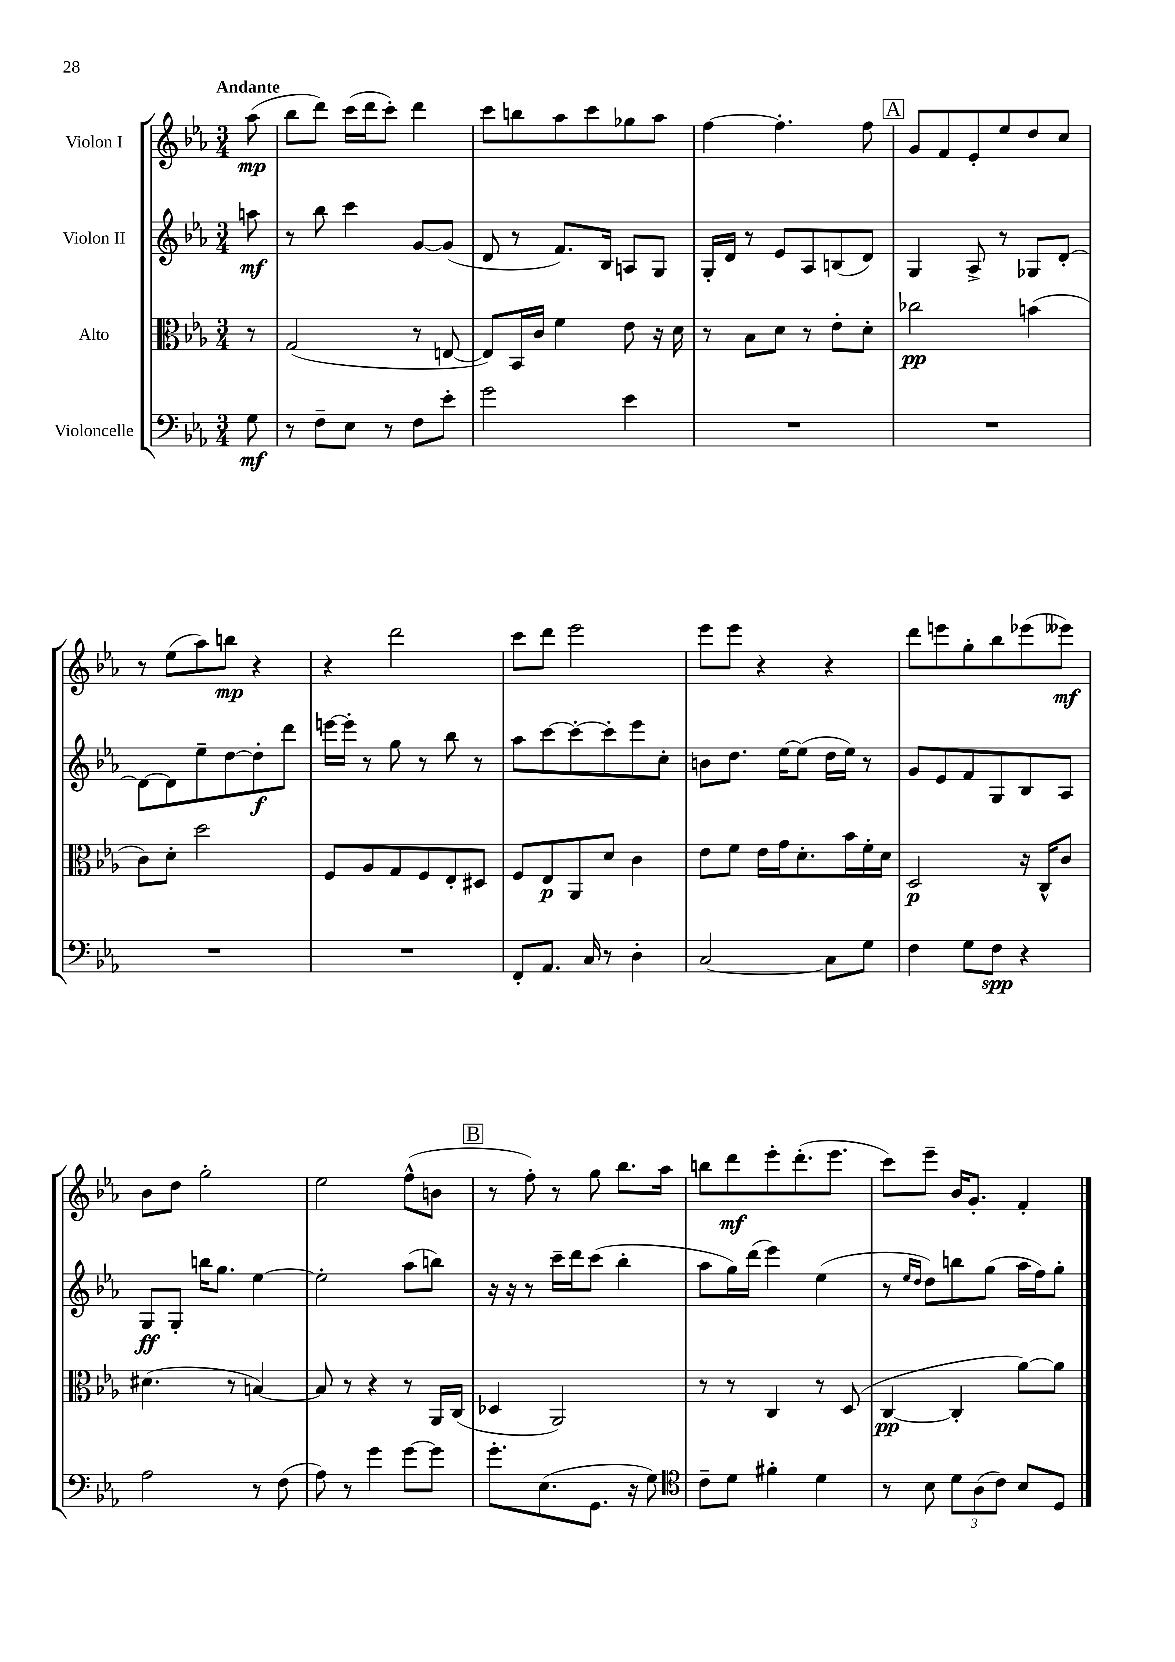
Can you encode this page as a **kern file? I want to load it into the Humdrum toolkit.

**kern	**kern	**kern	**kern
*staff4	*staff3	*staff2	*staff1
*clefF4	*clefC3	*clefG2	*clefG2
*k[b-e-a-]	*k[b-e-a-]	*k[b-e-a-]	*k[b-e-a-]
*M3/4	*M3/4	*M3/4	*M3/4
8G	8r	8aa	(8aa-
=	=	=	=
8r	(2G	8r	8bb-
8F~	.	8bb-	8ddd)
8E-	.	4ccc	(16ccc
.	.	.	16ddd
8r	.	.	8ccc')
8F	8r	[8g	4ddd
8e-'	[8E	(8g]	.
=	=	=	=
2g	8E])	8d	8ccc
.	16BB-	8r	8bb
.	16c	.	.
.	4f	8.f)	8aa-
.	.	.	8ccc
.	.	16B-	.
4e-	8e-	8A	8gg-
.	16r	8G	8aa-
.	16d	.	.
=	=	=	=
2.r	8r	16G'	[4ff
.	.	16d	.
.	8B-	8r	.
.	8d	8e-	4.ff']
.	8r	8A-	.
.	8e-'	(8B	.
.	8d'	8d)	8ff
=	=	=	=
2.r	2cc-	4G	8g
.	.	.	8f
.	.	8A-^	8e-'
.	.	8r	8ee-
.	(4b	8G-	8dd
.	.	[8d'	8cc
=	=	=	=
2.r	8c)	8d_	8r
.	8d'	8d]	(8ee-
.	2dd	8ee-~	8aa-)
.	.	[8dd	8bb
.	.	8dd']	4r
.	.	8ddd	.
=	=	=	=
2.r	8F	[16eee	4r
.	.	16eee']	.
.	8A-	8r	.
.	8G	8gg	2ddd
.	8F	8r	.
.	8E-'	8bb-	.
.	8D#	8r	.
=	=	=	=
8FF'	8F	8aa-	8ccc
8.AA-	8E-	[8ccc	8ddd
.	8AA-	8ccc'_	2eee-
16C	.	.	.
8r	8d	8ccc']	.
4D'	4c	8eee-	.
.	.	8cc'	.
=	=	=	=
[2C	8e-	8b	8eee-
.	8f	8.dd	8eee-
.	16e-	.	4r
.	16g	[16ee-	.
.	8.d'	(8ee-]	.
8C]	.	16dd	4r
.	16b-	16ee-)	.
8G	16f'	8r	.
.	16d	.	.
=	=	=	=
4F	2D	8g	8ddd
.	.	8e-	8eee
8G	.	8f	8gg'
8F	.	8G	8bb-
4r	16r	8B-	(8eee-
.	16C^^	.	.
.	8c	8A-	8eee--)
=	=	=	=
2A-	(4.d#	8G	8b-
.	.	8G'	8dd
.	.	16bb	2gg'
.	.	8.gg	.
.	8r	.	.
8r	[4B)	[4ee-	.
(8F	.	.	.
=	=	=	=
8A-)	8B]	2ee-']	2ee-
8r	8r	.	.
4g	4r	.	.
[8g	8r	(8aa-	(8ff^^
8g]	16AA-	8bb)	8b
.	(16C	.	.
=	=	=	=
8.g'	4D-	16r	8r
.	.	16r	.
.	.	8r	8ff')
(8.E-	.	.	.
.	2AA-)	16ccc~	8r
.	.	16ddd	.
8.GG	.	(8ccc	8gg
.	.	4bb-'	8.bb-
16r	.	.	.
8G)	.	.	.
.	.	.	16aa-
=	=	=	=
*clefC4	*	*	*
8c~	8r	8aa-	8bb
8d	8r	16gg)	8ddd
.	.	(16ddd	.
4f#'	4C	4eee-)	8eee-'
.	.	.	(8.ddd'
4d	8r	(4ee-	.
.	.	.	8.eee-
.	(8D	.	.
=	=	=	=
8r	[4C	8r	8ccc)
.	.	16qqee-	.
.	.	16qqdd	.
8B-	.	8dd)	8eee-~
12d	4C']	8bb	16b-
.	.	.	8.g'
(12A-	.	.	.
.	.	(8gg	.
12c)	.	.	.
8B-	[8a-)	16aa-	4f'
.	.	16ff)	.
8D	8a-]	8gg'	.
==	==	==	==
*-	*-	*-	*-
